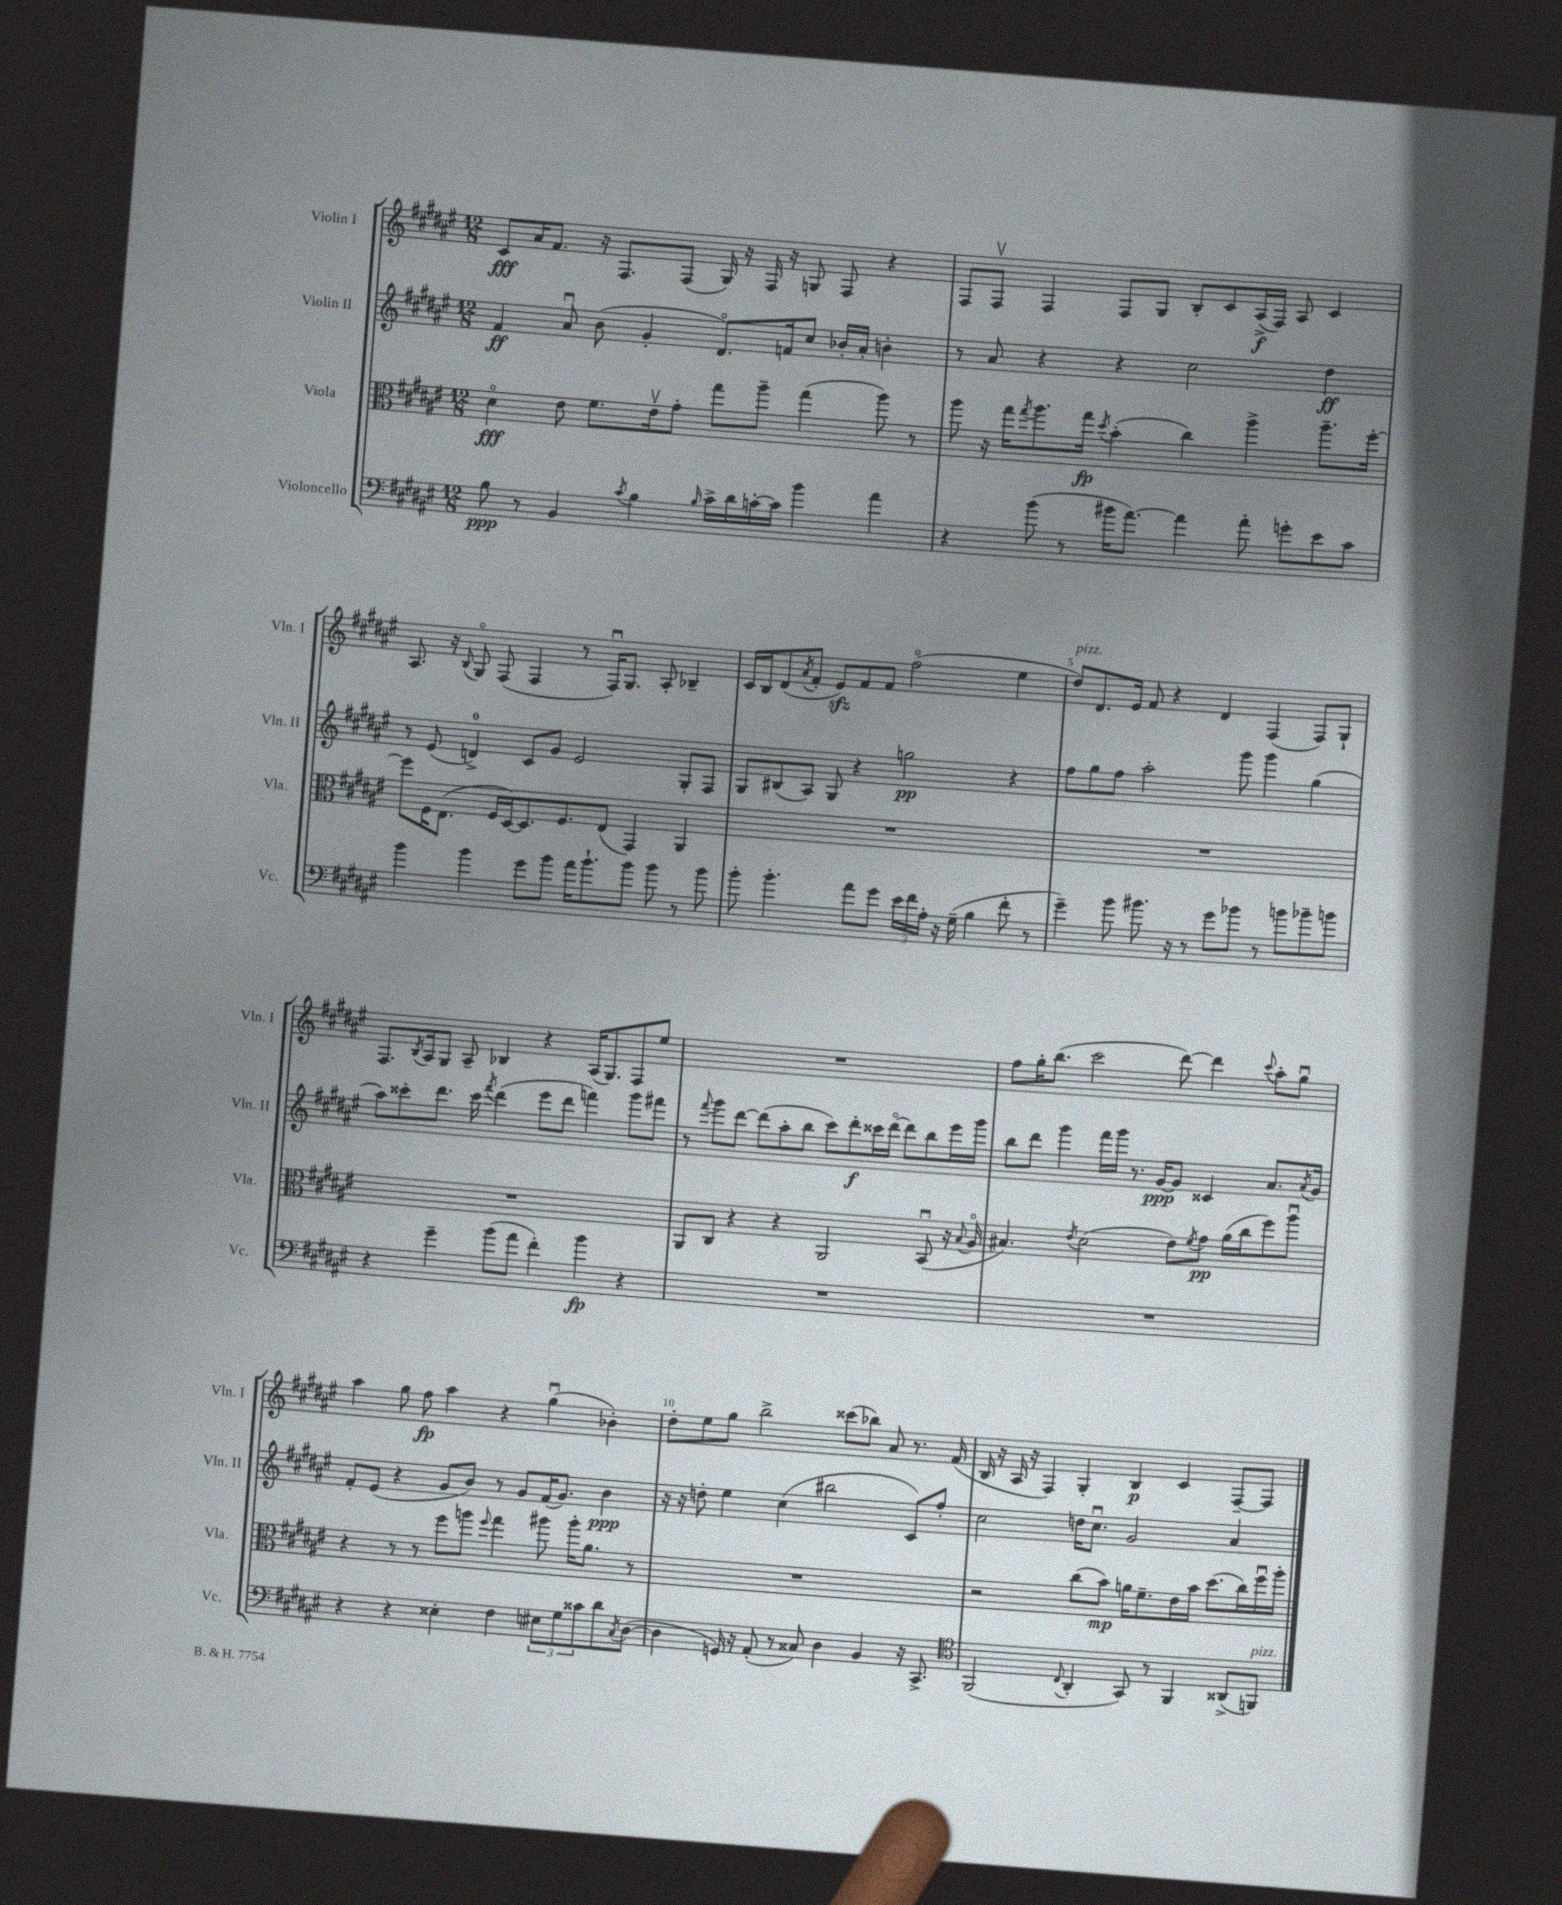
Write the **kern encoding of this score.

**kern	**dynam	**kern	**dynam	**kern	**dynam	**kern	**dynam
*part4	*part4	*part3	*part3	*part2	*part2	*part1	*part1
*staff4	*staff4	*staff3	*staff3	*staff2	*staff2	*staff1	*staff1
*I"Violoncello	*	*I"Viola	*	*I"Violin II	*	*I"Violin I	*
*I'Vc.	*	*I'Vla.	*	*I'Vln. II	*	*I'Vln. I	*
*clefF4	*	*clefC3	*	*clefG2	*	*clefG2	*
*k[f#c#g#d#a#e#]	*	*k[f#c#g#d#a#e#]	*	*k[f#c#g#d#a#e#]	*	*k[f#c#g#d#a#e#]	*
*M12/8	*	*M12/8	*	*M12/8	*	*M12/8	*
=1	=1	=1	=1	=1	=1	=1	=1
8B\	ppp	4d#\	fff	4f#/	ff	8c#/L	fff
8r	.	.	.	.	.	16a#/K	.
.	.	.	.	.	.	8.f#/J	.
4BB/	.	8e#\	.	8a#u/	.	.	.
.	.	8.f#\L	.	(8b\	.	16r	.
.	.	.	.	.	.	8.F#/L	.
8qc#/	.	.	.	.	.	.	.
4B\	.	.	.	4g#'/	.	.	.
.	.	16e#v\k	.	.	.	.	.
.	.	8g#'\J	.	.	.	(8F#/J	.
16qqB/	.	.	.	.	.	.	.
16c#^\LL	.	8gg#\L	.	8.d#/L)	.	16G#/)	.
16d#\	.	.	.	.	.	16r	.
[16cn'\	.	8aa#~\J	.	.	.	16F#/	.
16c\JJ]	.	.	.	16fn/k	.	16r	.
4b\	.	(4gg#\	.	8cc#/J	.	8Gn/	.
.	.	.	.	16b-X'/LL	.	8F#/	.
.	.	.	.	16a#'/JJ	.	.	.
4a#\	.	8aa#\)	.	4bn'\	.	4r	.
.	.	8r	.	.	.	.	.
=2	=2	=2	=2	=2	=2	=2	=2
4r	.	8aa#\	.	8r	.	8F#/L	.
.	.	16r	.	8a#/	.	8F#v/J	.
.	.	16gg#\KL	.	.	.	.	.
.	.	8qgg#/	.	.	.	.	.
(8b\	.	8.aa#\	.	4r	.	4F#/	.
8r	.	.	.	.	.	.	.
.	.	16gg#\Jk	fp	.	.	.	.
.	.	8qdd#/	.	.	.	.	.
16b#X\KL	.	(4b'\	.	4r	.	8F#/L	.
[8.a#\J)	.	.	.	.	.	.	.
.	.	.	.	.	.	8G#/J	.
4a#\]	.	4cc#\)	.	2cc#\	.	8B'/L	.
.	.	.	.	.	.	8c#/	.
8a#'\	.	4aa#^\	.	.	.	(16A#^/L	f
.	.	.	.	.	.	16F#/JJ)	.
8gn'\L	.	.	.	.	.	8A#/	.
8e#\	.	8.aa#~\L	.	4dd#\	ff	4c#/	.
8c#\J	.	.	.	.	.	.	.
.	.	[16ff#'\Jk	.	.	.	.	.
!!LO:LB:g=z
=3	=3	=3	=3	=3	=3	=3	=3
4b\	.	8ff#\L]	.	8r	.	8.A#/	.
.	.	16F#\K	.	(8e#/	.	.	.
.	.	(8.E#\J	.	.	.	16r	.
.	.	.	.	.	.	8qqB/	.
4b\	.	.	.	4dn^/)	.	8G#/	.
.	.	16F#/LL	.	.	.	(8F#/	.
.	.	[16D#/J)	.	.	.	.	.
8g#\L	.	8.D#/]	.	8c#/L	.	4F#/	.
8b\J	.	.	.	8g#/J	.	.	.
.	.	8.F#/	.	.	.	.	.
16a#\KL	.	.	.	2e#/	.	8r	.
8.b`\	.	.	.	.	.	.	.
.	.	(8E#/J	.	.	.	16F#u/KL)	.
.	.	.	.	.	.	8.G#/J	.
8b\J	.	4GG#/)	.	.	.	.	.
8b\	.	.	.	.	.	8A#'/	.
8r	.	4AA#/	.	8G#'/L	.	4B-X~/	.
8b\	.	.	.	8F#/J	.	.	.
=4	=4	=4	=4	=4	=4	=4	=4
8b'\	.	1.r	.	8G#/L	.	16c#/LL	.
.	.	.	.	.	.	16B/J	.
4.b'\	.	.	.	(8B#X/	.	(8d#/	.
.	.	.	.	.	.	8qa#/	.
.	.	.	.	8A#/J)	.	8f#'/J	.
.	.	.	.	8G#/	.	8e#zz/L)	.
8a#\L	.	.	.	4r	.	8f#/	.
8g#\J	.	.	.	.	.	8f#/J	.
24e#\LL	.	.	.	2ggn\	pp	(2ff#\	.
24f#\	.	.	.	.	.	.	.
24A#'\JJ	.	.	.	.	.	.	.
16r	.	.	.	.	.	.	.
(16G#~\	.	.	.	.	.	.	.
4B\	.	.	.	.	.	.	.
8f#'\	.	.	.	4r	.	4ee#\	.
8r	.	.	.	.	.	.	.
=5	=5	=5	=5	=5	=5	=5	=5
!	!	!	!	!	!	!LO:TX:a:i:t=pizz.	!
4g#~\)	.	1.r	.	8ff#\L	.	8dd#/L)	.
.	.	.	.	8gg#\	.	8.d#/	.
8b\	.	.	.	8ff#\J	.	.	.
.	.	.	.	.	.	16e#/Jk	.
8.b#X\	.	.	.	2aa#'\	.	8f#/	.
.	.	.	.	.	.	4r	.
16r	.	.	.	.	.	.	.
8r	.	.	.	.	.	.	.
8g#\L	.	.	.	.	.	4d#/	.
8b-X\J	.	.	.	8ggg#\	.	.	.
8r	.	.	.	4ggg#\	.	(4F#/	.
8bn\L	.	.	.	.	.	.	.
8b-X~\	.	.	.	(4gg#\	.	8F#/L)	.
8bn\J	.	.	.	.	.	8G#`/J	.
!!LO:LB:g=z
=6	=6	=6	=6	=6	=6	=6	=6
4r	.	1.r	.	8aa#\L)	.	8.F#/L	.
.	.	.	.	8ccc##X'\	.	.	.
.	.	.	.	.	.	8qB/	.
.	.	.	.	.	.	16A#/k	.
4g#~\	.	.	.	8.ddd#\J	.	8G#/J	.
.	.	.	.	.	.	8A#~/	.
.	.	.	.	16ccc##\	.	.	.
.	.	.	.	8qfff#/	.	.	.
(8b\L	.	.	.	(4ddd#\	.	4B-X/	.
8a#\J	.	.	.	.	.	.	.
4f#'\)	.	.	.	8eee#\L	.	4r	.
.	.	.	.	8ddd#\J	.	.	.
4b\	fp	.	.	4fffn\)	.	(16A#/KL	.
.	.	.	.	.	.	8.G#/)	.
4r	.	.	.	8ggg#\L	.	8F#/	.
.	.	.	.	8fff#X\J	.	8ee#/J	.
=7	=7	=7	=7	=7	=7	=7	=7
1.r	.	8AA#/L	.	8r	.	1.r	.
.	.	.	.	8qqfff#/	.	.	.
.	.	8C#/J	.	8ggg#\L	.	.	.
.	.	4r	.	[8ddd#\J	.	.	.
.	.	.	.	(8ddd#\L]	.	.	.
.	.	4r	.	8aa#'\	.	.	.
.	.	.	.	8bb\J	.	.	.
.	.	2AA#/	.	8ccc#\L)	.	.	.
.	.	.	.	8ddd#'\	f	.	.
.	.	.	.	16ccc##X\L	.	.	.
.	.	.	.	[16ddd#\JJ	.	.	.
.	.	.	.	8ddd#\L]	.	.	.
.	.	(8BBu/	.	8bb\	.	.	.
.	.	16r	.	16eee#\L	.	.	.
.	.	8qqB/	.	.	.	.	.
.	.	16A#/	.	16ggg#\JJ	.	.	.
=8	=8	=8	=8	=8	=8	=8	=8
1.r	.	4.B#X/)	.	8bb\L	.	8ff#\L	.
.	.	.	.	8ddd#\J	.	16gg#'\K	.
.	.	.	.	.	.	(8.bb\J	.
.	.	.	.	4ggg#\	.	.	.
.	.	8qe#/	.	.	.	.	.
.	.	(2d#\	.	.	.	2ccc#\	.
.	.	.	.	16fff#\LL	.	.	.
.	.	.	.	16ggg#\JJ	.	.	.
.	.	.	.	8.r	.	.	.
.	.	.	.	[16g#/KL	ppp	.	.
.	.	8e#\L)	.	8g#/J]	.	[8ddd#\)	.
.	.	8qf#/	.	.	.	.	.
.	.	8g#\J	pp	4c##X/	.	4ddd#\]	.
.	.	(16a#\LL	.	.	.	.	.
.	.	16cc#\J	.	.	.	.	.
.	.	.	.	.	.	8qqccc#/	.
.	.	8ff#\)	.	8.a#/L	.	8aa#'\L	.
.	.	8aa#u\J	.	.	.	8gg#u\J	.
.	.	.	.	8qa#/	.	.	.
.	.	.	.	16g#/Jk	.	.	.
!!LO:LB:g=z
=9	=9	=9	=9	=9	=9	=9	=9
4r	.	4r	.	8f#'/L	.	4aa#\	.
.	.	.	.	(8e#/J	.	.	.
4r	.	8r	.	4r	.	8gg#\	.
.	.	8r	.	.	.	8ff#\	fp
4E##X'\	.	8ff#\L	.	8g#/L	.	4aa#\	.
.	.	8aan\J	.	8b/J)	.	.	.
.	.	8qqff#/	.	.	.	.	.
4F#\	.	4gg#\	.	8r	.	4r	.
.	.	.	.	8g#/L	.	.	.
12E#X\L	.	8aa#X\	.	(16f#/K	.	(4gg#u\	.
.	.	.	.	8.g#/J)	.	.	.
12G#\	.	.	.	.	.	.	.
.	.	16aa#'\KL	.	.	.	.	.
12c##X\	.	.	.	.	.	.	.
.	.	8.a#\J	.	.	.	.	.
8d#\	.	.	.	4b\	ppp	4b-X'\)	.
8qC#/	.	.	.	.	.	.	.
([8D#\J	.	8r	.	.	.	.	.
=10	=10	=10	=10	=10	=10	=10	=10
4D#\]	.	1.r	.	16r	.	8dd#'\L	.
.	.	.	.	16r	.	.	.
.	.	.	.	8ddn'\	.	8ee#\	.
16GGn/)	.	.	.	4ee#\	.	8gg#\J	.
16r	.	.	.	.	.	.	.
(8AA#'/	.	.	.	.	.	2bb^\	.
8r	.	.	.	(4cc#\	.	.	.
8C##X/)	.	.	.	.	.	.	.
4D#\	.	.	.	2bb#X\	.	.	.
.	.	.	.	.	.	(8ccc##X\L	.
4BB/	.	.	.	.	.	8bb-X\J)	.
.	.	.	.	.	.	8a#/	.
16r	.	.	.	8c#/L)	.	8.r	.
8.CC#^/	.	.	.	.	.	.	.
.	.	.	.	8ff#'/J	.	.	.
.	.	.	.	.	.	(16f#/	.
=11	=11	=11	=11	=11	=11	=11	=11
*clefC4	*	*	*	*	*	*	*
(2FF#/	.	2r	.	2cc#\	.	16B/	.
.	.	.	.	.	.	16r	.
.	.	.	.	.	.	16A#/	.
.	.	.	.	.	.	16r	.
.	.	.	.	.	.	4F#/)	.
8qqC#/	.	.	.	.	.	.	.
4AA#'/	.	(8cc#\L	.	16ddn\KL	.	4G#'/	.
.	.	.	.	8.cc#u\J	.	.	.
.	.	8b\J)	mp	.	.	.	.
8GG#/)	.	16an\KL	.	2g#/	.	4B/	p
.	.	8.f#~\	.	.	.	.	.
8r	.	.	.	.	.	.	.
4FF#/	.	16e#\L	.	.	.	4c#/	.
.	.	16b\JJ	.	.	.	.	.
.	.	(8.dd#\L	.	.	.	.	.
(8AA##X^/L	.	.	.	4a#/	.	[8F#~/L	.
.	.	16cc#\L)	.	.	.	.	.
!LO:TX:a:i:t=pizz.	!	!	!	!	!	!	!
8FFn/J)	.	16ff#u\	.	.	.	8F#/J]	.
.	.	16aa#'\JJ	.	.	.	.	.
==	==	==	==	==	==	==	==
*-	*-	*-	*-	*-	*-	*-	*-
